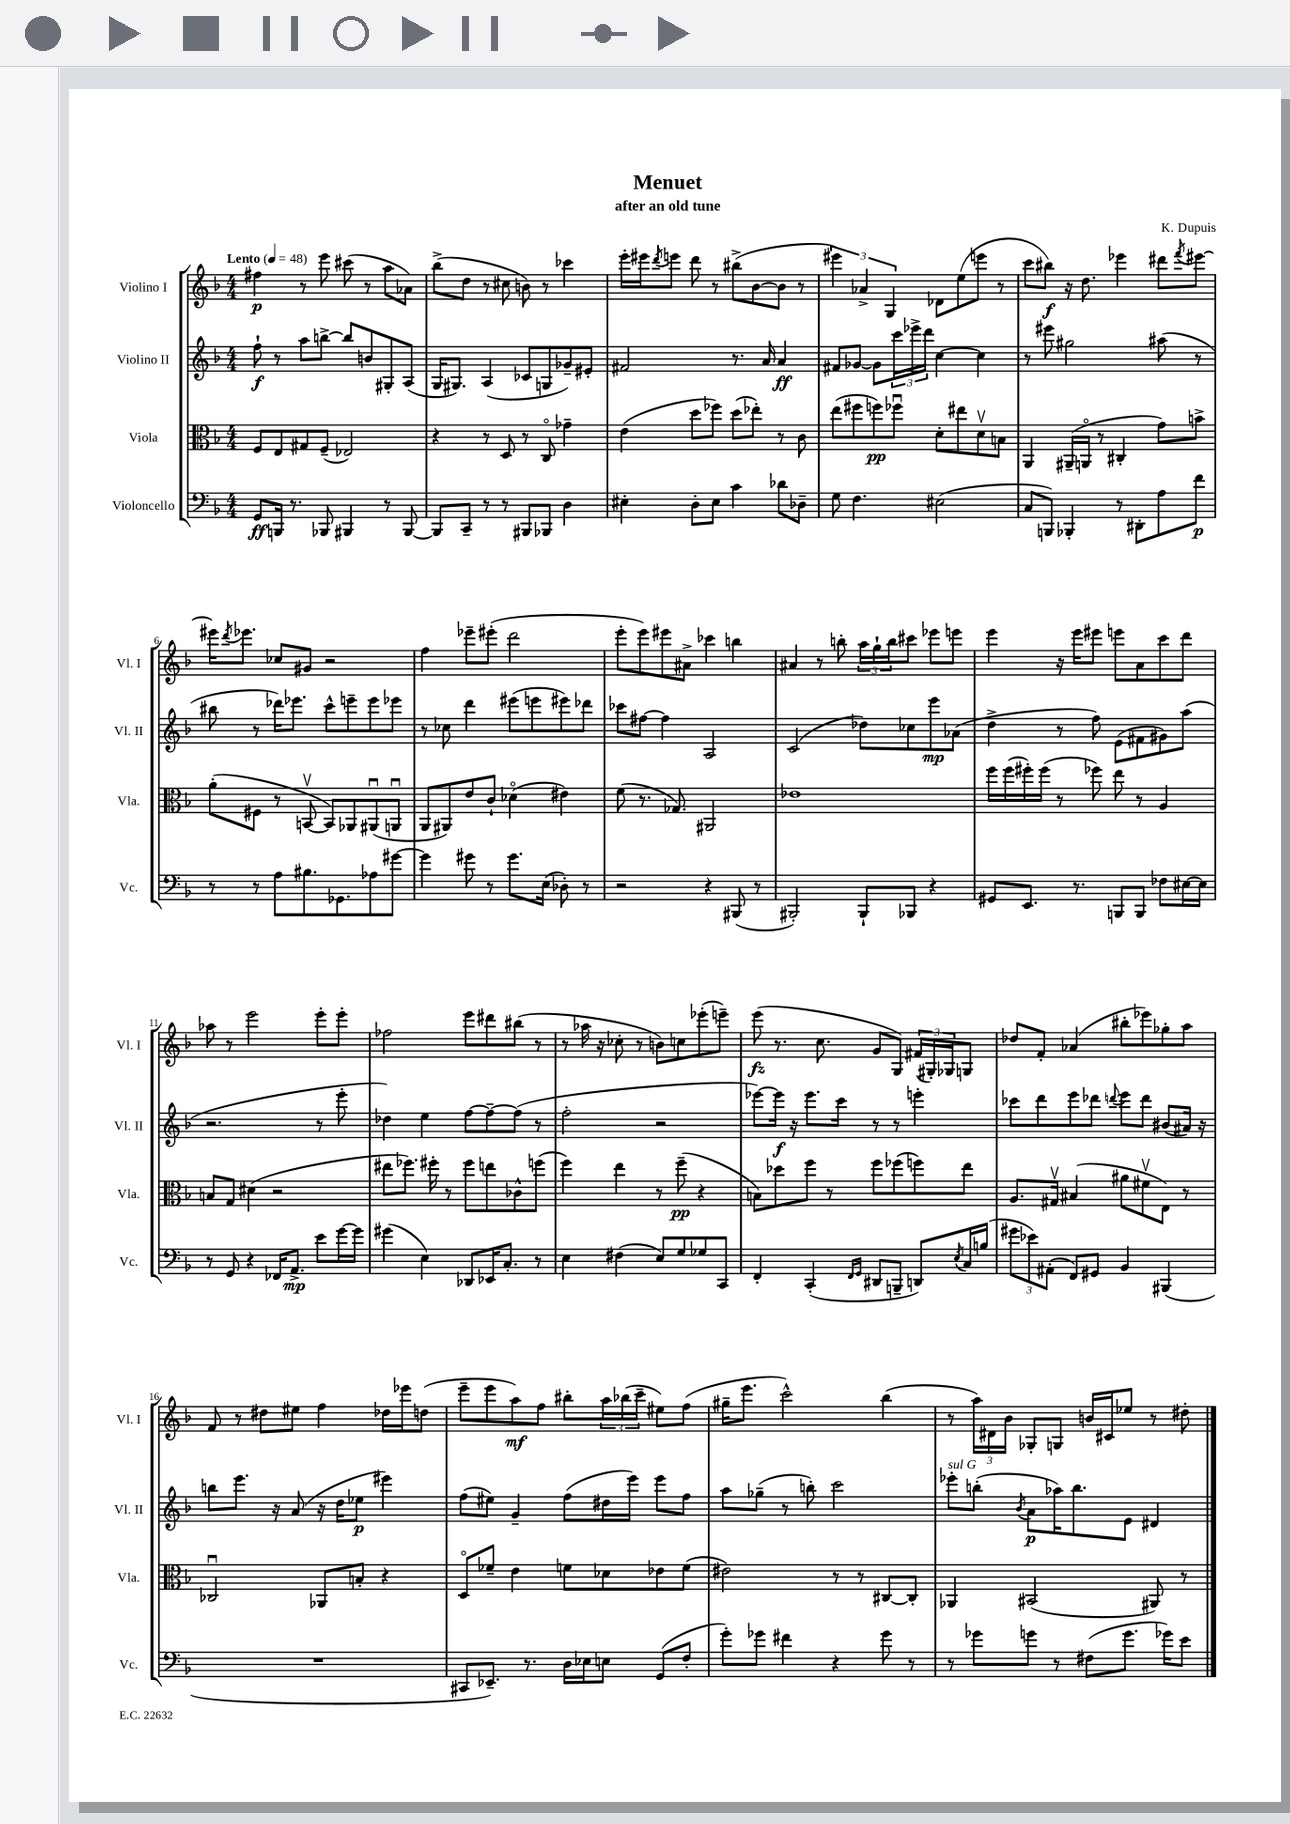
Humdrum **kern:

**kern	**dynam	**kern	**dynam	**kern	**dynam	**kern	**dynam
*part4	*part4	*part3	*part3	*part2	*part2	*part1	*part1
*staff4	*staff4	*staff3	*staff3	*staff2	*staff2	*staff1	*staff1
*I"Violoncello	*	*I"Viola	*	*I"Violino II	*	*I"Violino I	*
*I'Vc.	*	*I'Vla.	*	*I'Vl. II	*	*I'Vl. I	*
*clefF4	*	*clefC3	*	*clefG2	*	*clefG2	*
*k[b-]	*	*k[b-]	*	*k[b-]	*	*k[b-]	*
*M4/4	*	*M4/4	*	*M4/4	*	*M4/4	*
*MM48	*	*MM48	*	*MM48	*	*MM48	*
=1	=1	=1	=1	=1	=1	=1	=1
!	!	!	!	!	!	!LO:TX:a:B:t=Lento	!
8GG/L	ff	8F/L	.	8ff`\	f	4ff#X\	p
16BBBn/Jk	.	8E/	.	8r	.	.	.
8.r	.	.	.	.	.	.	.
.	.	8G#X/	.	8aa\L	.	8r	.
8BBB-X/	.	(8F~/J	.	[8bbn^\J	.	8eee\	.
4BBB#X/	.	2E-X/)	.	8bb/L]	.	(8ccc#X\	.
.	.	.	.	8bn/	.	8r	.
8r	.	.	.	8G#X'/	.	8aa\L	.
[8BBB#/	.	.	.	(8A/J	.	8a-X\J)	.
=2	=2	=2	=2	=2	=2	=2	=2
8BBB#/L]	.	4r	.	16G/KL	.	(8bb-^\L	.
.	.	.	.	8.G#X/J)	.	.	.
8CC~/J	.	.	.	.	.	8dd\J	.
8r	.	8r	.	(4A/	.	8r	.
8r	.	8D/	.	.	.	8cc#X\	.
8BBB#X/L	.	8r	.	8c-X/L	.	8bn\)	.
8BBB-X/J	.	8C/	.	8Gn/	.	8r	.
4D\	.	4g-X~\	.	8g-X~/)	.	4ccc-X\	.
.	.	.	.	8e#X'/J	.	.	.
=3	=3	=3	=3	=3	=3	=3	=3
4E#X'\	.	(4e\	.	2f#X/	.	16eee'\LL	.
.	.	.	.	.	.	16eee#X\J	.
.	.	.	.	.	.	8qddd/	.
.	.	.	.	.	.	8eeen\J	.
8D'\L	.	8dd\L	.	.	.	8ddd\	.
8E#\J	.	8ff-X\J)	.	.	.	8r	.
4c\	.	(8dd\L	.	8.r	.	(8bb#X^\L	.
.	.	8ee-X'\J)	.	.	.	[8b-\	.
.	.	.	.	16a/	.	.	.
8d-X\L	.	8r	.	4a/	ff	8b-\J]	.
8D-X~\J	.	8c\	.	.	.	8r	.
=4	=4	=4	=4	=4	=4	=4	=4
8G\	.	(8ee\L	.	8f#X/L	.	6eee#X\)	.
4.F\	.	8ff#X\	.	[8g-X/J	.	.	.
.	.	.	.	.	.	6a-X^/	.
.	.	8ffn\)	pp	8g-\L]	.	.	.
.	.	.	.	.	.	6G/	.
.	.	8ff-Xu\J	.	24ccc\L	.	.	.
.	.	.	.	24eee-X^\	.	.	.
.	.	.	.	24ddd\JJ	.	.	.
(2E#X\	.	8d'\L	.	[4cc\	.	8d-X\L	.
.	.	8ee#X\	.	.	.	(8ee\	.
.	.	8dv\	.	4cc\]	.	8eeen\J	.
.	.	8Bn\J	.	.	.	8r	.
=5	=5	=5	=5	=5	=5	=5	=5
8C/L	.	4AA/	.	8r	.	8ccc\L	.
8BBBn/J)	.	.	.	8eee#X\	.	8bb#X\J)	f
4BBB-X'/	.	(16AA#X~/LL	.	2gg#X\	.	16r	.
.	.	16AAn/JJ	.	.	.	8.dd\	.
.	.	8r	.	.	.	.	.
8r	.	4C#X'/	.	.	.	4eee-X\	.
8DD#X'\L	.	.	.	.	.	.	.
8A\	.	8g\L)	.	(8aa#X\	.	8ddd#X\L	.
.	.	.	.	.	.	8qfff/	.
8f\J	p	8bn^\J	.	8r	.	[8eee#X\J	.
!!LO:LB:g=z
=6	=6	=6	=6	=6	=6	=6	=6
8r	.	(8a'\L	.	8bb#X\	.	16eee#X\KL]	.
.	.	.	.	.	.	8qddd/	.
.	.	.	.	.	.	8.eee-X\J	.
8r	.	8F#X\J	.	8r	.	.	.
8A\L	.	8r	.	16ddd-X\KL)	.	8cc-X/L	.
.	.	.	.	8.eee-X\J	.	.	.
8.B#X\	.	[8BBnv/	.	.	.	8g#X/J	.
.	.	8BB/L])	.	8ccc^^\L	.	2r	.
8.GG-X\	.	.	.	.	.	.	.
.	.	8AA-X/	.	8eeen~\	.	.	.
8A-X\	.	(8AA#Xu/	.	8eee\	.	.	.
[8g#X\J	.	8AAnu/J	.	8eee-X\J	.	.	.
=7	=7	=7	=7	=7	=7	=7	=7
4g#\]	.	8AA/L	.	8r	.	4ff\	.
.	.	8AA#X/)	.	8cc-X\	.	.	.
8g#X\	.	8e/	.	4ddd\	.	8eee-X~\L	.
8r	.	8c`/J	.	.	.	(8eee#X'\J	.
8.g#\L	.	(4d-X\	.	(8eee#X\L	.	2ddd\	.
.	.	.	.	8eeen\	.	.	.
(16E\Jk	.	.	.	.	.	.	.
8D-X'\)	.	4e#X\)	.	8eee#X\)	.	.	.
8r	.	.	.	8ddd-X\J	.	.	.
=8	=8	=8	=8	=8	=8	=8	=8
2r	.	(8f\	.	8ccc-X\L	.	8eee'\L	.
.	.	8.r	.	[8ff#X\J	.	8eee\)	.
.	.	.	.	4ff#\]	.	8eee#X\	.
.	.	8.G-X/)	.	.	.	.	.
.	.	.	.	.	.	8a#X^\J	.
4r	.	2AA#X/	.	2A/	.	4ccc-X\	.
(8BBB#X/	.	.	.	.	.	4bbn\	.
8r	.	.	.	.	.	.	.
=9	=9	=9	=9	=9	=9	=9	=9
2BBB#X'/)	.	1e-X	.	(2c/	.	4a#X/	.
.	.	.	.	.	.	8r	.
.	.	.	.	.	.	8bbn'\	.
8BBB#`/L	.	.	.	8dd-X\L)	.	24aa\LL	.
.	.	.	.	.	.	24gg`\	.
.	.	.	.	.	.	24bb\J	.
8BBB-X/J	.	.	.	8cc-X\	.	8ccc#X\J	.
4r	.	.	.	8eee\	mp	8eee-X\L	.
.	.	.	.	(8a-X\J	.	8eeen\J	.
=10	=10	=10	=10	=10	=10	=10	=10
8GG#X/L	.	16ff\LL	.	4dd^\	.	4eee\	.
.	.	(16ff\	.	.	.	.	.
8.EE/J	.	16ff#X'\)	.	.	.	.	.
.	.	(16ff#\JJ	.	.	.	.	.
.	.	8r	.	8r	.	16r	.
8.r	.	.	.	.	.	16eee\KL	.
.	.	8ff-X\)	.	8ff\)	.	8eee#X\J	.
8BBBn/L	.	8ee\	.	(8e\L	.	8eeen\L	.
8BBB/J	.	8r	.	8f#X\	.	8a\	.
8F-X\L	.	4A/	.	8g#X\)	.	8ccc\	.
[16E#X\L	.	.	.	(8aa\J	.	8ddd\J	.
16E#\JJ]	.	.	.	.	.	.	.
!!LO:LB:g=z
=11	=11	=11	=11	=11	=11	=11	=11
8r	.	8Bn/L	.	2.r	.	8aa-X\	.
8GG/	.	8G/J	.	.	.	8r	.
4r	.	(4d#X\	.	.	.	2eee\	.
16FF-X/KL	.	2r	.	.	.	.	.
8.AA^/J	mp	.	.	.	.	.	.
8e\L	.	.	.	8r	.	8eee'\L	.
[16g\L	.	.	.	8eee'\	.	8eee'\J	.
16g\JJ]	.	.	.	.	.	.	.
=12	=12	=12	=12	=12	=12	=12	=12
(4g#X\	.	8ee#X\L	.	4dd-X\)	.	2ff-X\	.
.	.	8.ff-X\J)	.	.	.	.	.
4E\)	.	.	.	4ee\	.	.	.
.	.	16ff#X'\	.	.	.	.	.
.	.	8r	.	.	.	.	.
8DD-X/L	.	8ff#\L	.	[8ff\L	.	8eee\L	.
16EE-X/K	.	8een\	.	8ff~\_	.	8ddd#X\	.
8.C'/J	.	.	.	.	.	.	.
.	.	8c-X^^\	.	(8ff\J]	.	(8bb#X\J	.
8r	.	(8ffn\J	.	8r	.	8r	.
=13	=13	=13	=13	=13	=13	=13	=13
4E\	.	4ff\)	.	2ff'\	.	8r	.
.	.	.	.	.	.	16aa-X\	.
.	.	.	.	.	.	16r	.
(4F#X\	.	4ee\	.	.	.	8cc-X'\	.
.	.	.	.	.	.	8r	.
8E/L)	.	8r	.	2r	.	8bn\L)	.
8G/	.	(8ff~\	pp	.	.	8ccn\	.
8G-X/	.	4r	.	.	.	(8eee-X'\	.
8CC/J	.	.	.	.	.	8eeen~\J)	.
=14	=14	=14	=14	=14	=14	=14	=14
4FF'/	.	8Bn\L)	.	[8eee-X\L)	.	(8eee\	fz
.	.	8dd-X\	.	16eee-\Jk]	f	8.r	.
.	.	.	.	16r	.	.	.
(4CC'/	.	8ff\J	.	8.eee-\L	.	.	.
.	.	.	.	.	.	8.cc\	.
.	.	8r	.	.	.	.	.
.	.	.	.	16ccc\Jk	.	.	.
16qqFF/LL	.	.	.	.	.	.	.
16qqGG/JJ	.	.	.	.	.	.	.
8DD#X/L	.	8ff\L	.	8r	.	8g/L	.
8BBBn~/J	.	(8ff-X\	.	8r	.	8G/J)	.
8DDn/L)	.	8ffn\)	.	4eeen'\	.	(24f#X/LL	.
.	.	.	.	.	.	24G#X'/)	.
.	.	.	.	.	.	24G-X/J	.
8qE/	.	.	.	.	.	.	.
16C/L	.	8ee\J	.	.	.	8Gn/J	.
(16Bn/JJ	.	.	.	.	.	.	.
=15	=15	=15	=15	=15	=15	=15	=15
12g#X\L	.	8.A/L	.	8ccc-X\L	.	8dd-X/L	.
12e-X\)	.	.	.	.	.	.	.
.	.	.	.	8ddd\	.	8f'/J	.
(12AA#X'\J	.	.	.	.	.	.	.
.	.	16G#Xv/Jk	.	.	.	.	.
8FF/L)	.	(4B#X/	.	8eee\	.	(4a-X/	.
8GG#X/J	.	.	.	8ddd-X\J	.	.	.
.	.	.	.	8qqdddn/	.	.	.
4BB-/	.	8a#X\L	.	8eee\L	.	8bb#X'\L	.
.	.	8f#Xv\	.	8ddd\J	.	8eee-X\)	.
(4BBB#X/	.	8E\J)	.	(8b#X/L	.	8gg-X'\	.
.	.	8r	.	16a#X/Jk)	.	8aa\J	.
.	.	.	.	16r	.	.	.
!!LO:LB:g=z
=16	=16	=16	=16	=16	=16	=16	=16
1r	.	2C-Xu/	.	8bbn\L	.	8f/	.
.	.	.	.	8.eee\J	.	8r	.
.	.	.	.	.	.	8dd#X\L	.
.	.	.	.	16r	.	.	.
.	.	.	.	(8a/	.	8ee#X\J	.
.	.	8AA-X/L	.	16r	.	4ff\	.
.	.	.	.	16dd\KL	.	.	.
.	.	8Bn'/J	.	8ee-X\J	p	.	.
.	.	4r	.	4eee#X\)	.	16dd-X\LL	.
.	.	.	.	.	.	16eee-X\J	.
.	.	.	.	.	.	(8ddn\J	.
=17	=17	=17	=17	=17	=17	=17	=17
8CC#X/L	.	8D/L	.	(8ff\L	.	8eee~\L	.
8.EE-X~/J)	.	8f-X~/J	.	8ee#X\J)	.	8eee\	.
.	.	4e\	.	4g~/	.	8aa\)	mf
8.r	.	.	.	.	.	.	.
.	.	.	.	.	.	8ff\J	.
16D\LL	.	8fn\L	.	(8ff\L	.	8bb#X'\L	.
16E-X\J	.	.	.	.	.	.	.
8En\J	.	8d-X\	.	16dd#X\L	.	24aa\L	.
.	.	.	.	.	.	(24bb-X\	.
.	.	.	.	16eee\JJ)	.	.	.
.	.	.	.	.	.	24ccc~\JJ	.
(8GG/L	.	8e-X\	.	8eee\L	.	8ee#X\L)	.
8F'/J	.	(8f\J	.	8ff\J	.	(8ff\J	.
=18	=18	=18	=18	=18	=18	=18	=18
8g'\L)	.	2e#X\)	.	8aa\L	.	16gg#X~\KL	.
.	.	.	.	.	.	8.eee\J	.
8g-X\J	.	.	.	(8gg-X~\J	.	.	.
4f#X\	.	.	.	8r	.	2ccc^^\)	.
.	.	.	.	8bbn'\)	.	.	.
4r	.	8r	.	2ccc\	.	.	.
.	.	8r	.	.	.	.	.
8g-\	.	[8C#X/L	.	.	.	(4bb-\	.
8r	.	8C#'/J]	.	.	.	.	.
=19	=19	=19	=19	=19	=19	=19	=19
!	!	!	!	!LO:TX:a:i:t=sul G	!	!	!
8r	.	4AA-X/	.	8eee-X'\L	.	8r	.
8g-X\L	.	.	.	(8bbn'\J	.	24aa\LL)	.
.	.	.	.	.	.	24d#X\	.
.	.	.	.	.	.	24b-\JJ	.
.	.	.	.	8qb-/	.	.	.
8gn\J	.	(2BB#X/	.	8a\L	p	8G-X'/L	.
8r	.	.	.	16aa-X\K)	.	8Gn/J	.
.	.	.	.	8.bb\	.	.	.
(8F#X\L	.	.	.	.	.	16bn/LL	.
.	.	.	.	.	.	16c#X/J	.
8.g\J	.	.	.	8e\J	.	8ee-X/J	.
.	.	8AA#X/)	.	4d#X/	.	8r	.
16g-X\KL)	.	.	.	.	.	.	.
8e\J	.	8r	.	.	.	8dd#X'\	.
==	==	==	==	==	==	==	==
*-	*-	*-	*-	*-	*-	*-	*-
